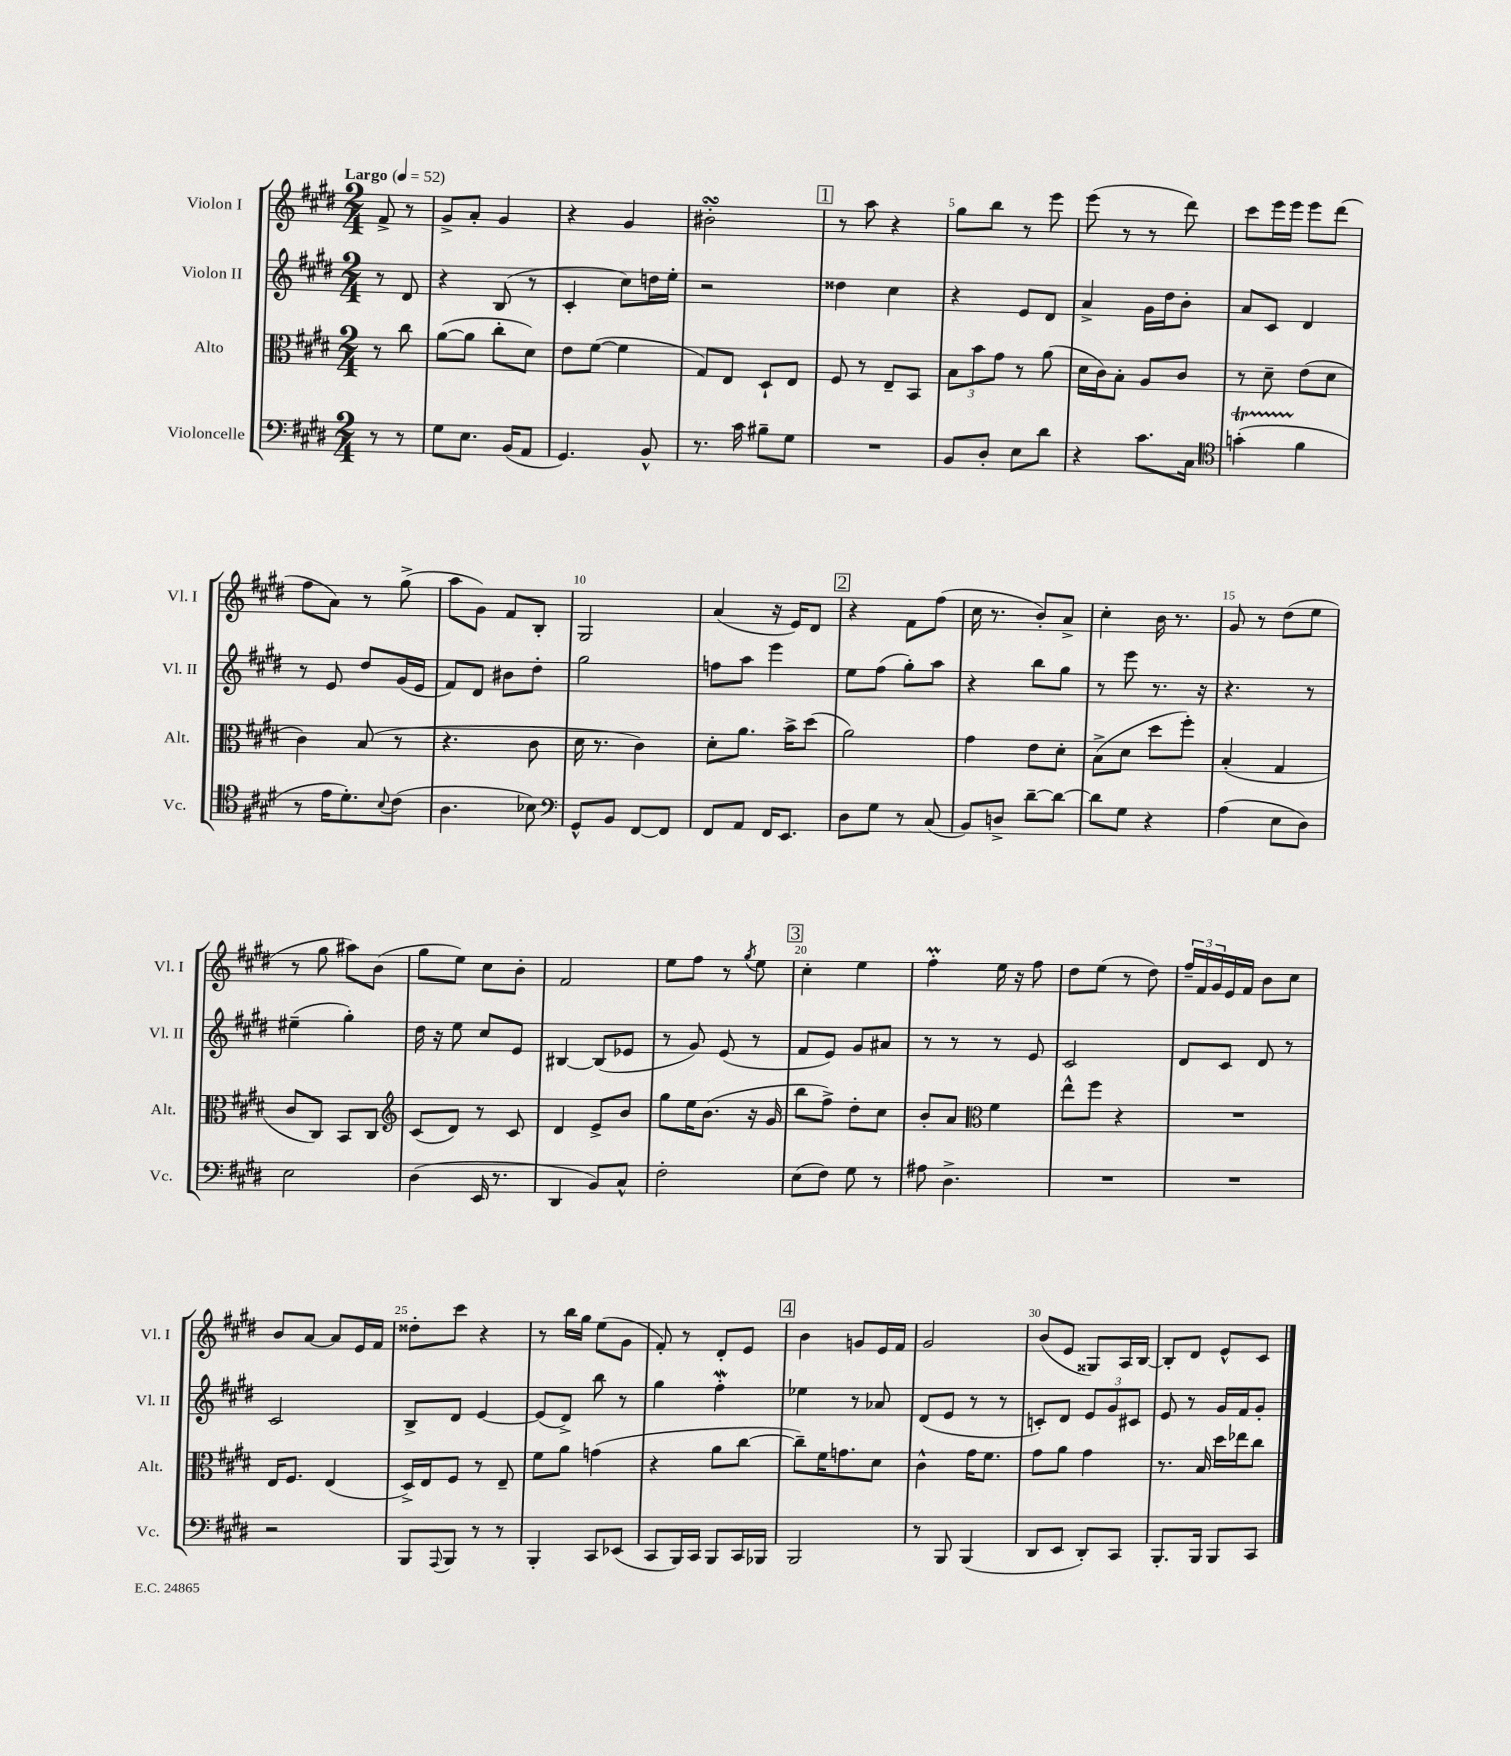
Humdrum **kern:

**kern	**kern	**kern	**kern
*staff4	*staff3	*staff2	*staff1
*clefF4	*clefC3	*clefG2	*clefG2
*k[f#c#g#d#]	*k[f#c#g#d#]	*k[f#c#g#d#]	*k[f#c#g#d#]
*M2/4	*M2/4	*M2/4	*M2/4
*MM52	*MM52	*MM52	*MM52
8r	8r	8r	8f#^
8r	8cc#	8d#	8r
=	=	=	=
8G#	([8a	4r	8g#^
8.E	8a]	.	8a'
.	8cc#'	(8B	4g#
(16BB	.	.	.
8AA	8d#)	8r	.
=	=	=	=
4.GG#)	8e	4c#'	4r
.	([8f#	.	.
.	4f#]	8cc#)	4g#
8BB^^	.	16dd	.
.	.	16ee'	.
=	=	=	=
8.r	8G#)	2r	2b#'
.	8E	.	.
16c#	.	.	.
8B#~	8D#`	.	.
8G#	8E	.	.
=	=	=	=
2r	8F#	4dd##	8r
.	8r	.	8aa
.	8E~	4cc#	4r
.	8BB	.	.
=	=	=	=
8BB	12B	4r	8gg#
.	12b	.	.
8D#'	.	.	8bb
.	12g#	.	.
8E	8r	8e	8r
8d#	(8a	8d#	8eee
=	=	=	=
4r	16d#	4a^	(8eee
.	16c#)	.	.
.	8B'	.	8r
8.c#	8A	16g#	8r
.	.	16dd#	.
.	8c#	8b'	8ddd#)
16C#	.	.	.
=	=	=	=
*clefC4	*	*	*
(4g'	8r	8a	8ccc#
.	8d#~	8c#	16eee
.	.	.	16eee
4f#	(8e	4d#	8eee
.	8d#	.	(8ddd#
=	=	=	=
8r	4c#)	8r	8ff#
16e	.	8e	8a)
8.d#')	.	.	.
.	(8B	8dd#	8r
8qqB	.	.	.
(8c#	8r	(16g#	(8gg#^
.	.	16e	.
=	=	=	=
4.A	4.r	8f#)	8aa
.	.	8d#	8g#)
.	.	8b#	8f#
8B-)	8c#	8dd#'	8B'
=	=	=	=
*clefF4	*	*	*
8GG#^^	16d#	2gg#	2G#
.	8.r	.	.
8BB	.	.	.
[8FF#	4c#)	.	.
8FF#]	.	.	.
=	=	=	=
8FF#	8d#'	8ff	(4a
8AA	8.a	8aa	.
16FF#	.	4eee	16r
8.EE	16b^	.	16e)
.	(8dd#	.	8d#
=	=	=	=
8D#	2a)	8ee	4r
8G#	.	(8ff#	.
8r	.	8gg#')	8f#
(8C#	.	8aa	(8ff#
=	=	=	=
8BB)	4g#	4r	16cc#
.	.	.	8.r
8D^	.	.	.
[8d#~	8e	8bb	8b')
8d#_	8d#'	8gg#	8a^
=	=	=	=
8d#]	(8B^	8r	4cc#'
8G#	8d#	8eee	.
4r	8dd#	8.r	16b
.	.	.	8.r
.	8ff#')	.	.
.	.	16r	.
=	=	=	=
(4A	(4B'	4.r	8g#
.	.	.	8r
8E	4G#	.	(8dd#
8D#)	.	8r	8ee
=	=	=	=
2E	8c#	(4ee#~	8r
.	8C#)	.	8gg#
.	8BB	4gg#')	8aa#)
.	8C#	.	(8b
=	=	=	=
*	*clefG2	*	*
(4D#	(8c#	16dd#	8gg#
.	.	16r	.
.	8d#)	8ee	8ee)
16EE	8r	8cc#	8cc#
8.r	.	.	.
.	8c#	8e	8b'
=	=	=	=
4DD#	4d#	[4B#	2f#
8BB)	8e^	(8B#]	.
8C#^^	8b	8e-	.
=	=	=	=
2F#'	8gg#	8r	8ee
.	16ee	8g#)	8ff#
.	(8.b	.	.
.	.	(8e	8r
.	.	.	8qgg#
.	16r	8r	8ee
.	16g#	.	.
=	=	=	=
(8E	8bb	8f#	4cc#'
8F#)	8ff#^)	8e)	.
8G#	8dd#'	8g#	4ee
8r	8cc#	8a#	.
=	=	=	=
8A#	8b'	8r	4ff#'
4.D#^	8a	8r	.
*	*clefC3	*	*
.	4f#	8r	16ee
.	.	.	16r
.	.	8e	8ff#
=	=	=	=
2r	8ee^^	2c#	8dd#
.	8ff#	.	(8ee
.	4r	.	8r
.	.	.	8dd#)
=	=	=	=
2r	2r	8d#	24ff#~
.	.	.	24f#
.	.	.	24g#
.	.	8c#	16e
.	.	.	16f#
.	.	8d#	8b
.	.	8r	8cc#
=	=	=	=
2r	16E	2c#	8b
.	8.F#	.	.
.	.	.	[8a
.	(4E	.	8a]
.	.	.	16e
.	.	.	16f#
=	=	=	=
8BBB	16D#^)	8B^	8dd##'
.	16E	.	.
8qqAAA	.	.	.
8BBB	8F#	8d#	8ccc#
8r	8r	[4e	4r
8r	8E~	.	.
=	=	=	=
4BBB'	8f#	(8e]	8r
.	8a	8d#^)	16bb
.	.	.	16gg#
8CC#	(4g	8bb	(8ee
(8EE-	.	8r	8g#
=	=	=	=
8CC#	4r	4gg#	8f#')
16BBB)	.	.	8r
16CC#	.	.	.
8BBB	8a	4ff#'	8d#'
16CC#	[8cc#	.	8e
16BBB-	.	.	.
=	=	=	=
2BBB	8cc#~])	4ee-	4b
.	16f#	.	.
.	8.g	.	.
.	.	8r	8g
.	8d#	8a-	16e
.	.	.	16f#
=	=	=	=
8r	4c#^^	(8d#	2g#
8BBB	.	8e	.
(4BBB	16g#	8r	.
.	8.f#	.	.
.	.	8r	.
=	=	=	=
8DD#	8g#	8c')	(8b
8EE	8a	8d#	8e
8DD#')	4g#	12e	8G##)
.	.	12g#	.
8CC#	.	.	16A
.	.	12c#	.
.	.	.	[16B
=	=	=	=
8.BBB'	8.r	8e	8B']
.	.	8r	8d#
16BBB	16B	.	.
8BBB	16dd#	16g#	8e^^
.	16ee-	16f#	.
8CC#	8cc#	8g#'	8c#
==	==	==	==
*-	*-	*-	*-
